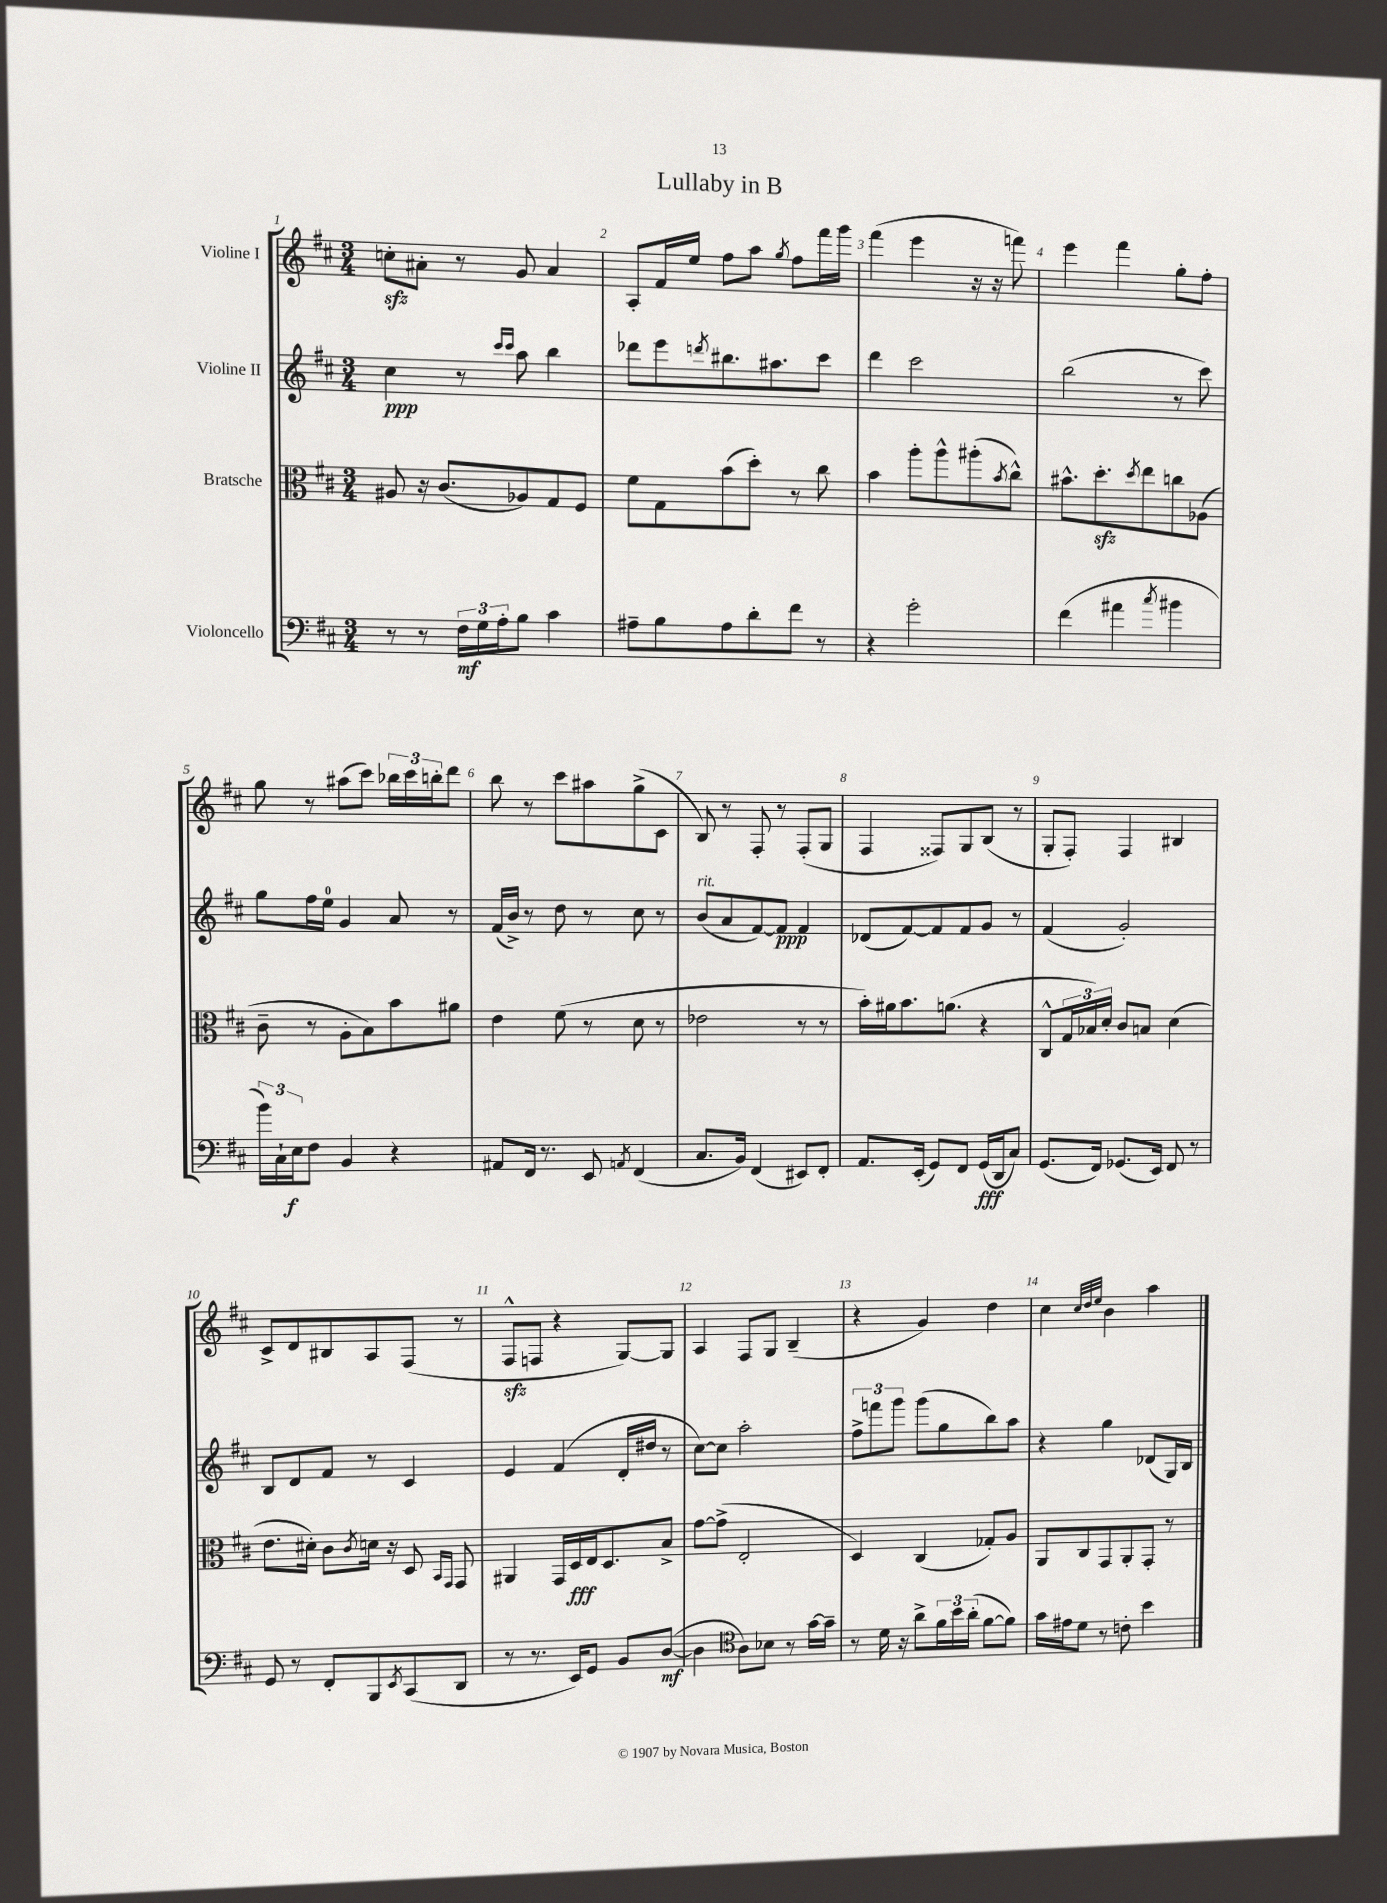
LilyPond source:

\header { title = "Lullaby in B" }
<<
\new StaffGroup <<
\new Staff = "s0" \with { instrumentName = "Violine I" } {
    \clef treble \key d \major \numericTimeSignature \time 3/4
    c''8-.\sfz ais'8-. r8 g'8 ais'4 |
    a8-. fis'16 e''16 fis''8 a''8 \acciaccatura { g''8 } fis''8 fis'''16 g'''16 |
    fis'''4( e'''4 r16 r16 f'''8) |
    e'''4 fis'''4 g''8-. fis''8-. |
    g''8 r8 ais''8( cis'''8) \tuplet 3/2 { bes''16 cis'''16 b''16-. } d'''8 |
    b''8 r8 cis'''8 ais''8 g''8->( cis'8 |
    b8) r8 fis8-. r8 fis8-.( g8 |
    fis4 fisis8) g8 b8( r8 |
    g8-. fis8-.) fis4 bis4 |
    cis'8-> d'8 bis8 a8 fis8( r8 |
    fis8-^\sfz f8 r4 g8~) g8 |
    a4 fis8 g8 b4--( |
    r4 g'4) d''4 |
    cis''4 \grace { cis''32 d''32 e''32 } b'4 a''4 \bar "|." |
}
\new Staff = "s1" \with { instrumentName = "Violine II" } {
    \clef treble \key d \major \numericTimeSignature \time 3/4
    cis''4\ppp r8 \grace { cis'''16 cis'''16 } a''8 b''4 |
    des'''8 e'''8 \acciaccatura { d'''8 } bis''8. ais''8. cis'''8 |
    d'''4 cis'''2 |
    b''2( r8 cis'''8) |
    g''8 fis''16 e''16-0 g'4 a'8 r8 |
    fis'16( b'16->) r8 d''8 r8 cis''8 r8 |
    b'8^\markup { \italic "rit." }( a'8 fis'8~) fis'8\ppp fis'4 |
    des'8( fis'8~) fis'8 fis'8 g'8 r8 |
    fis'4( g'2-.) |
    b8 d'8 fis'8 r8 cis'4 |
    e'4 fis'4( d'16-. dis''16 r8 |
    cis''8~) cis''8 a''2-. |
    \tuplet 3/2 { fis''8-> f'''8 g'''8 } g'''8( g''8 b''8) a''8 |
    r4 g''4 des'8( g16) b16 \bar "|." |
}
\new Staff = "s2" \with { instrumentName = "Bratsche" } {
    \clef alto \key d \major \numericTimeSignature \time 3/4
    ais8 r16 cis'8.( aes8) g8 fis8 |
    fis'8 g8 b'8( d''8-.) r8 cis''8 |
    b'4 a''8-. a''8-^ ais''8-.( \acciaccatura { b'8 } cis''8-^) |
    bis'8.-^ d''8.-.\sfz \acciaccatura { d''8 } e''8 c''8 aes8( |
    cis'8-- r8 a8-. b8) b'8 ais'8 |
    e'4 fis'8( r8 d'8 r8 |
    ees'2 r8 r8 |
    b'16-.) ais'16 b'8. a'8.( r4 |
    cis8-^ \tuplet 3/2 { g16 bes16) d'16-. } cis'8 b8 d'4( |
    e'8. dis'16-.) cis'8 \acciaccatura { cis'8 } d'16 r16 d8 \grace { b,16 g,16 } g,8 |
    ais,4 g,16 d16\fff e16 d8. b8-> |
    g'8~ g'8->( e2-. |
    d4) cis4( ges8-.) a8 |
    a,8 cis8 g,8 a,8-. g,8-. r8 \bar "|." |
}
\new Staff = "s3" \with { instrumentName = "Violoncello" } {
    \clef bass \key d \major \numericTimeSignature \time 3/4
    r8 r8 \tuplet 3/2 { fis16\mf g16 a16-. } b8 cis'4 |
    ais8-- b8 ais8 d'8-. fis'8 r8 |
    r4 g'2-. |
    fis'4( ais'4 \acciaccatura { cis''8 } bis'4 |
    \tuplet 3/2 { b'16) cis16-! e16\f } fis8 b,4 r4 |
    ais,8 fis,16 r8. e,8 \acciaccatura { a,8 } fis,4( |
    cis8. b,16) fis,4( eis,8) fis,8-. |
    a,8. e,16-.( g,8) fis,8 g,16\fff( d,16 cis8) |
    g,8.( fis,16) ges,8.( e,16) fis,8 r8 |
    g,8 r8 fis,8-. b,,8 \acciaccatura { e,8 } cis,8( d,8 |
    r8 r8. e,16) g,8 b,8 d8~\mf( |
    d4 \clef tenor a8) bes8 r8 g'16~ g'16-- |
    r8 d'16 r16 a'8-> \tuplet 3/2 { fis'16 b'16 a'16-.( } fis'8~ fis'8) |
    g'16 eis'16 d'8 r8 c'8-. b'4 \bar "|." |
}
>>
>>
\layout { \context { \Score \override BarNumber.break-visibility = ##(#f #t #t) barNumberVisibility = #all-bar-numbers-visible } }
